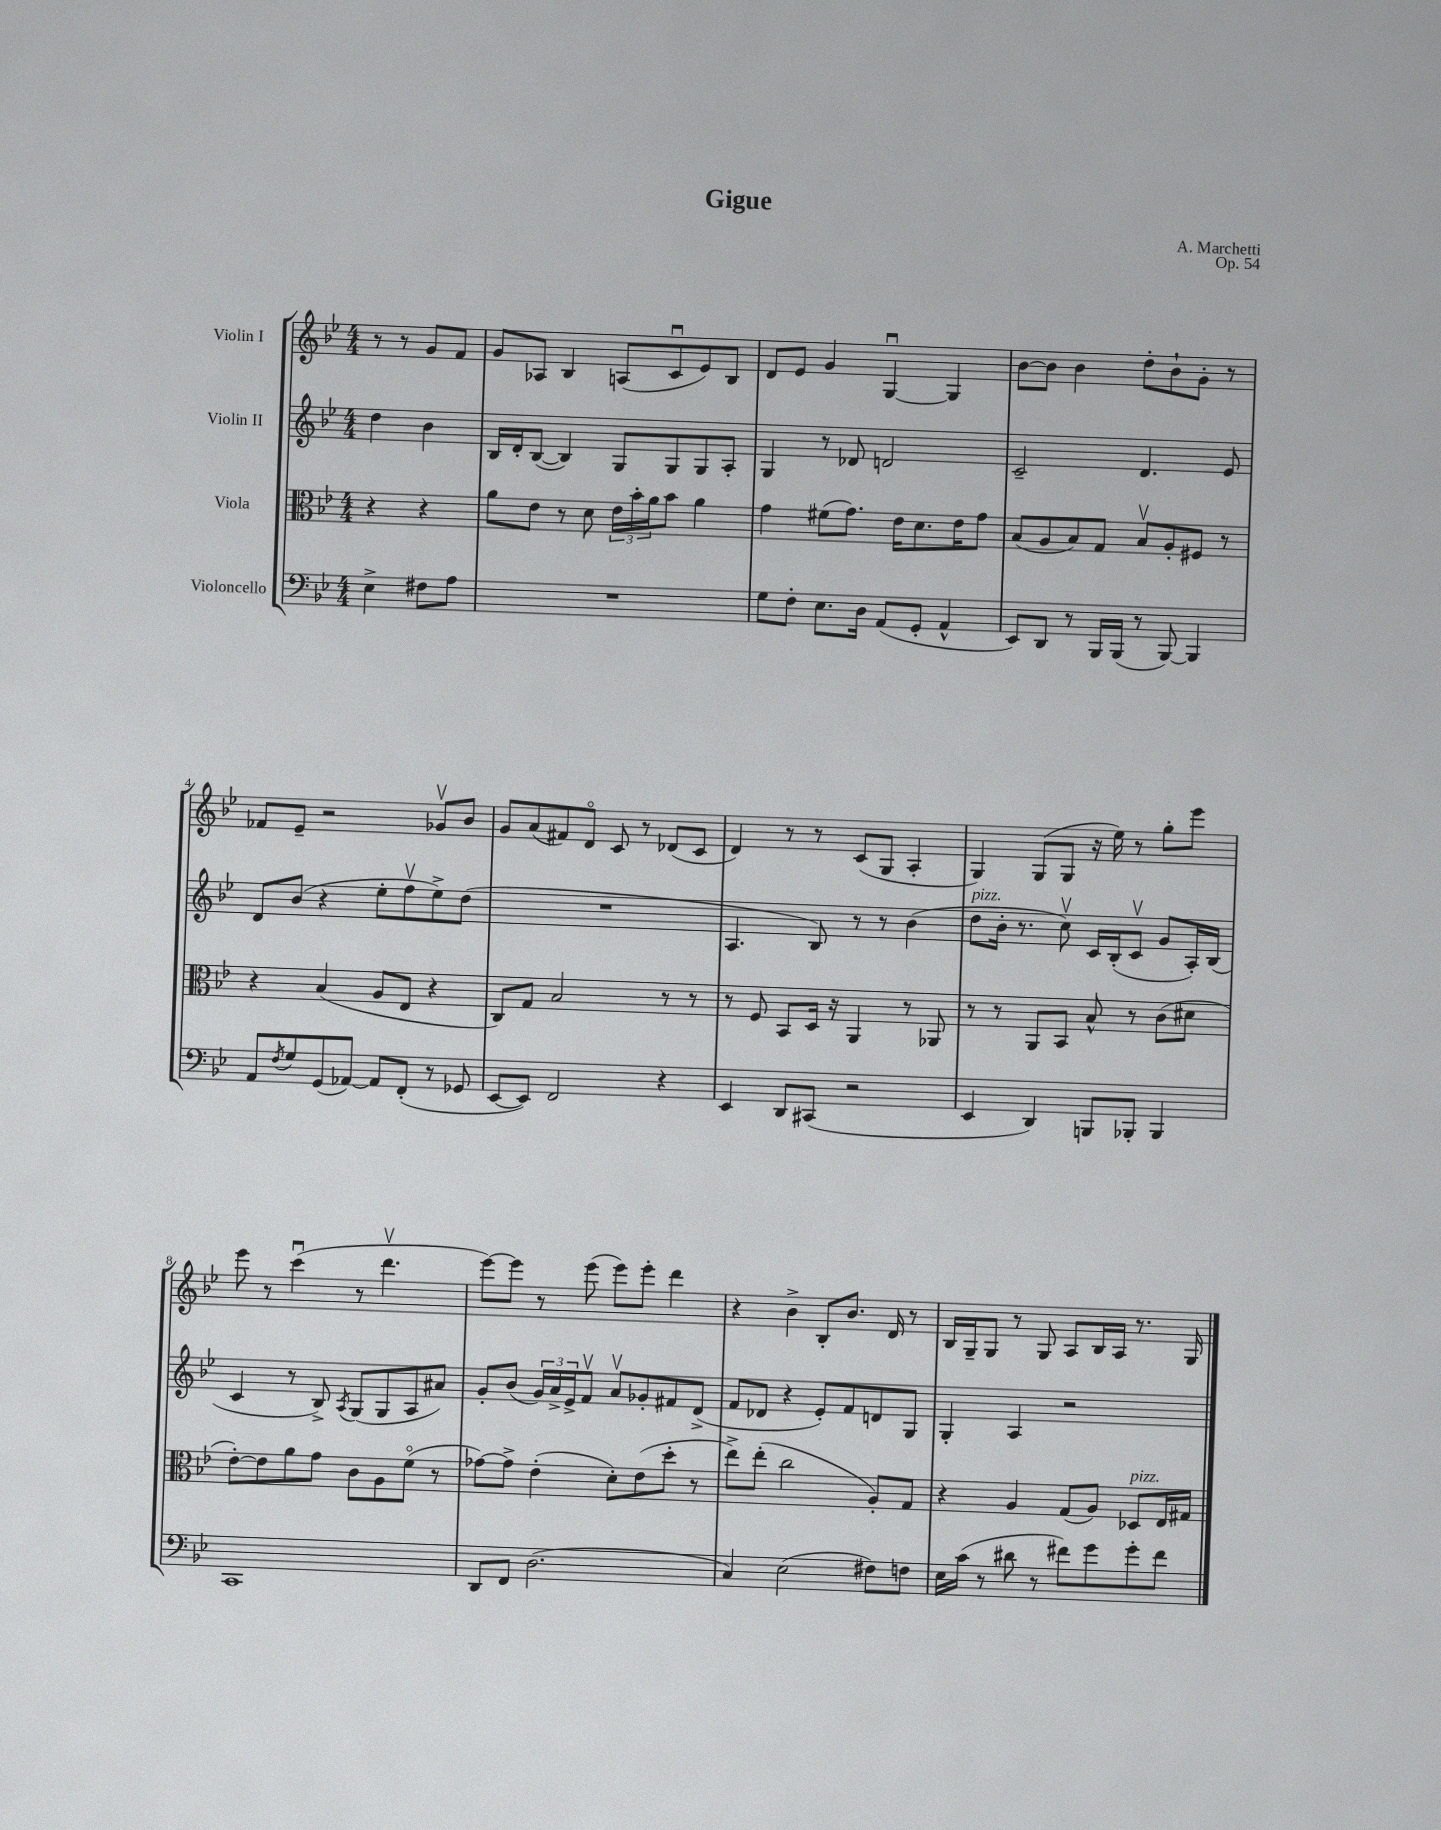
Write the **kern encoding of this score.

**kern	**kern	**kern	**kern
*staff4	*staff3	*staff2	*staff1
*clefF4	*clefC3	*clefG2	*clefG2
*k[b-e-]	*k[b-e-]	*k[b-e-]	*k[b-e-]
*M4/4	*M4/4	*M4/4	*M4/4
4E-^\	4r	4dd\	8r
.	.	.	8r
8F#\L	4r	4b-\	8g/L
8A\J	.	.	8f/J
=	=	=	=
1r	8a\L	16B-/LL	8g/L
.	.	16d'/J	.
.	8e-\J	([8B-/J	8A-/J
.	8r	4B-/])	4B-/
.	8d\	.	.
.	24e-\LL	8G/L	(8A/L
.	24b-'\	.	.
.	24a\J	.	.
.	8b-\J	8G/	8cu/
.	4a\	8G/	8e-/)
.	.	8A'/J	8B-/J
=	=	=	=
8G\L	4g\	4G/	8d/L
8F'\J	.	.	8e-/J
8.E-\L	(8f#\L	8r	4g/
.	8.g\J)	8d-/	.
16D\Jk	.	.	.
(8AA/L	.	2d/	[4Gu/
.	16e-\LK	.	.
8GG'/J	8.d\	.	.
4AA^^/	.	.	4G/]
.	16e-\K	.	.
.	8g\J	.	.
=	=	=	=
8EE-/L)	(8B-/L	2c~/	[8b-\L
8DD/J	8A/	.	8b-\]J
8r	8B-/)	.	4b-\
16BBB-/LL	8G/J	.	.
(16BBB-/JJ	.	.	.
8r	8B-v/L	4.d/	8dd'\L
[8BBB-/)	8A'/	.	8b-`\
4BBB-/]	8F#/J	.	8g'\J
.	8r	8e-/	8r
=	=	=	=
8AA/L	4r	8d/L	8f-/L
8qF/	.	.	.
8G/	.	(8b-/J	8e-~/J
(8GG/	(4B-/	4r	2r
[8AA-/J)	.	.	.
8AA-/]L	8A/L	8ee-'\L	.
(8FF'/J	8E-/J	8ffv\	.
8r	4r	8ee-^\)	8g-v/L
8GG-/	.	(8dd\J	8b-/J
=	=	=	=
[8EE-/L	8C/L)	1r	8g/L
8EE-/]J)	8G/J	.	(8a/
2FF/	2B-/	.	8f#/)
.	.	.	8do/J
.	.	.	8c/
.	.	.	8r
4r	8r	.	(8d-/L
.	8r	.	8c/J
=	=	=	=
4EE-/	8r	4.A/	4d/)
.	8F/	.	.
8DD/L	8BB-/L	.	8r
(8CC#/J	16D/Jk	8B-/)	8r
.	16r	.	.
2r	4AA/	8r	(8c/L
.	.	8r	8G/J
.	8r	(4b-\	4A'/
.	8AA-/	.	.
=	=	=	=
4EE-/	8r	8dd\L	4G/)
.	8r	16b-'\Jk	.
.	.	8.r	.
4DD/)	8AA/L	.	(8G/L
.	8BB-/J	8ccv\)	8G/J
8BBB/L	8B-^^/	16c/LL	16r
.	.	(16B-'/J	16ee-\)
8BBB-'/J	8r	8cv/J	8r
4BBB-/	(8c\L	8g/L	8gg'\L
.	8d#\J	16A'/L)	8eee-\J
.	.	(16B-/JJ	.
=	=	=	=
1CC	[8e-'\L)	4c/	8eee-\
.	8e-\]	.	8r
.	8a\	8r	(4cccu\
.	8g\J	8B-^/)	.
.	.	8qA/	.
.	8c\L	(8G/L	8r
.	8A\	8G/	4.dddv\
.	(8fo\J	8A/	.
.	8r	8a#/J)	.
=	=	=	=
8DD/L	[8g-\L)	8g'/L	[8eee-\L)
8FF/J	8g-^\]J	(8b-/J	8eee-\]J
(2.D\	(4e-'\	24g/LL)	8r
.	.	24a^/	.
.	.	24e-^/J	.
.	.	8fv/J	(8eee-\
.	8d'\L)	8av/L	8eee-\L)
.	(8e-\	8g-'/	8eee-'\J
.	8dd'\J	8f#/	4ddd\
.	8r	(8d^/J	.
=	=	=	=
4C/)	8ee-^\L)	8f/L	4r
.	(8ee-'\J	8d-/J	.
(2E-\	2cc\	4r	4b-^\
.	.	8e-'/L)	8B-'/L
.	.	8f/	8.b-/J
8F#\L)	8A'/L)	8d/	.
.	.	.	16d/
8F\J	8G/J	8G/J	8r
=	=	=	=
16E-\LL	4r	4G'/	16B-/LL
(16c\JJ	.	.	16G~/J
8r	.	.	8G/J
8d#\	4A/	4A/	8r
8r	.	.	8G/
8f#\L)	(8G/L	2r	8A/L
8g\	8A/J)	.	16B-/L
.	.	.	16A/JJ
8g'\	8D-/L	.	8.r
8f#\J	16E-/L	.	.
.	16G#/JJ	.	16G/
==	==	==	==
*-	*-	*-	*-
